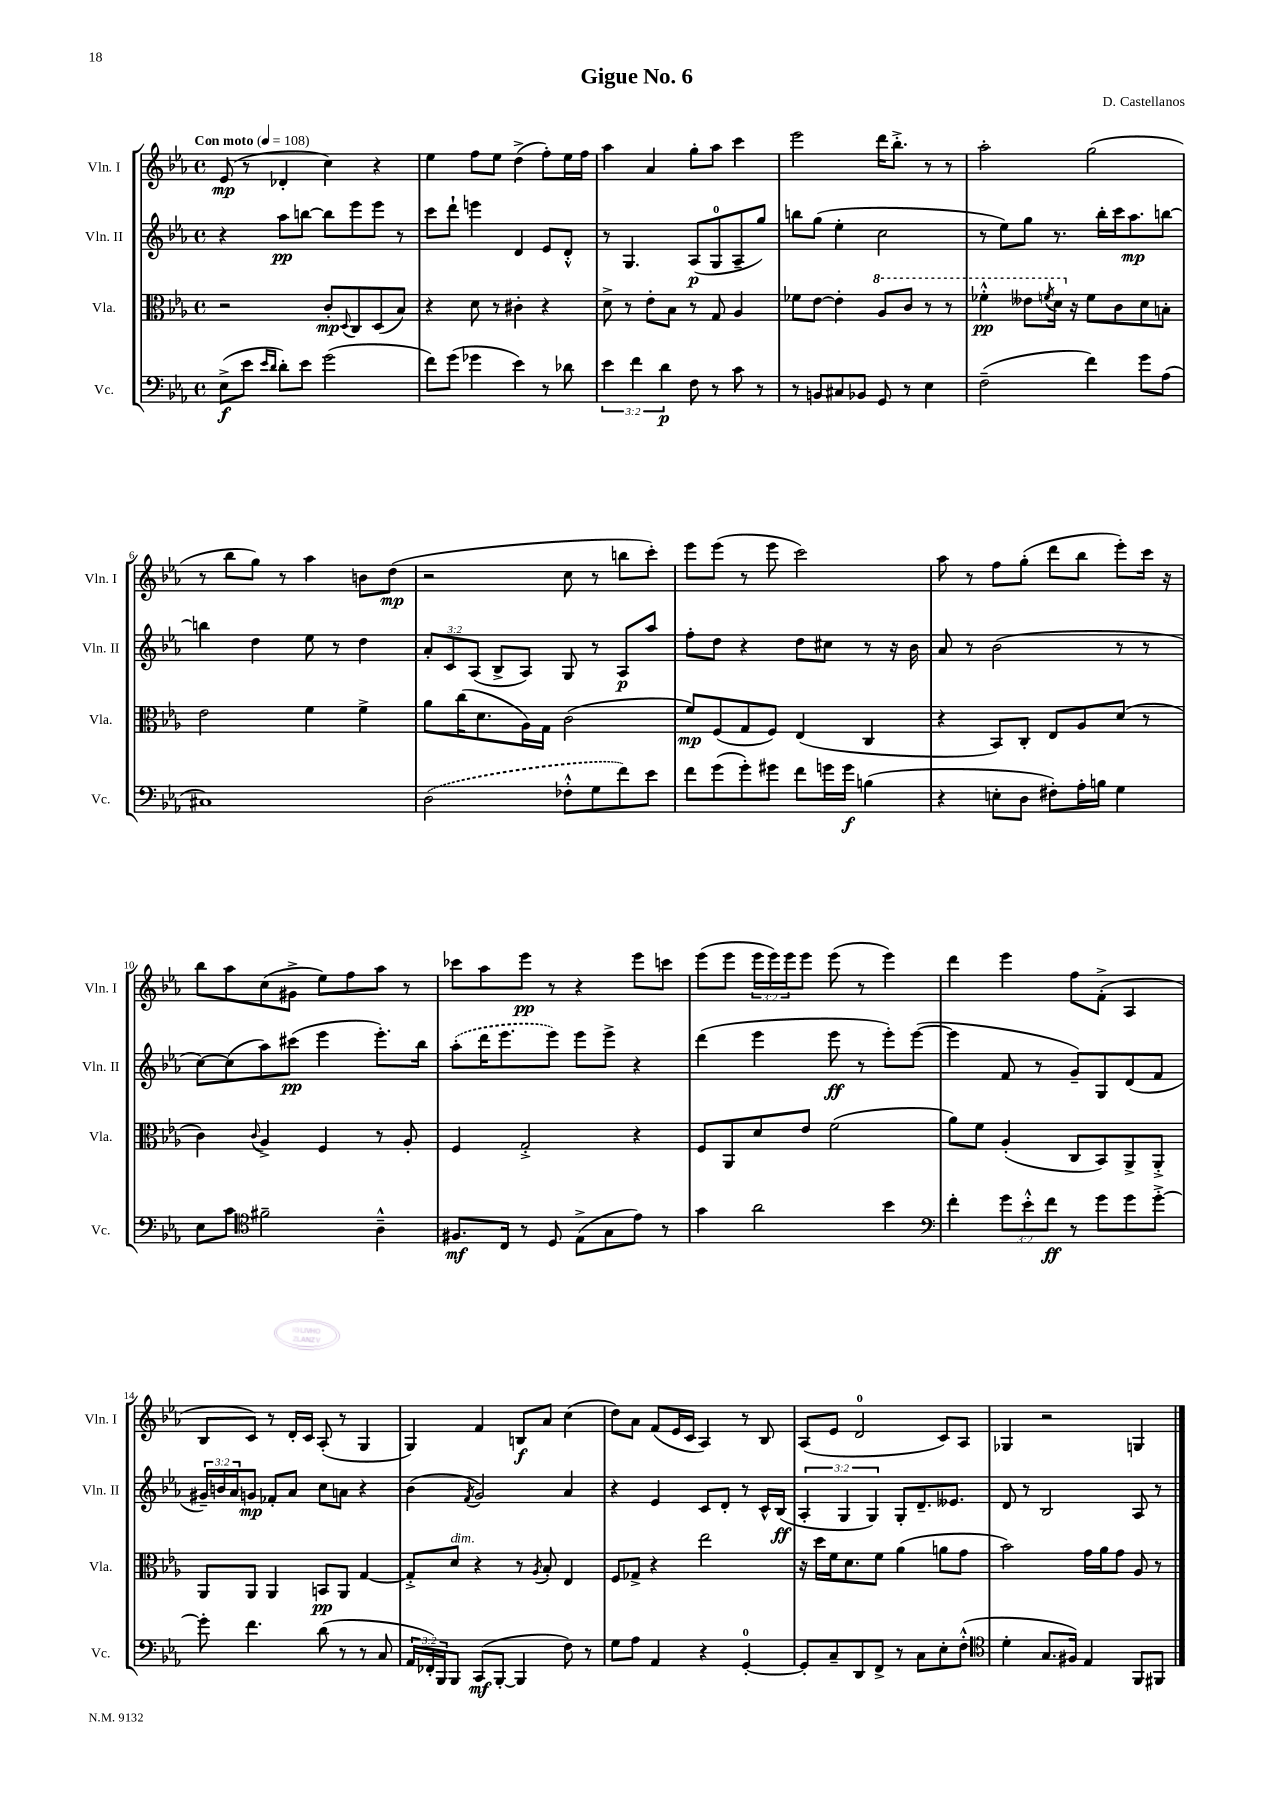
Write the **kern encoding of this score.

**kern	**kern	**kern	**kern
*staff4	*staff3	*staff2	*staff1
*clefF4	*clefC3	*clefG2	*clefG2
*k[b-e-a-]	*k[b-e-a-]	*k[b-e-a-]	*k[b-e-a-]
*M4/4	*M4/4	*M4/4	*M4/4
*met(c)	*met(c)	*met(c)	*met(c)
*MM108	*MM108	*MM108	*MM108
(8E-^	2r	4r	(8e-
8e-	.	.	8r
16qqe-	.	.	.
16qqd	.	.	.
8d')	.	8aa-	4d-'
8e-	.	[8bb	.
(2g	8c'	8bb]	4cc)
.	8qqD	.	.
.	8C	8eee-	.
.	(8D	8eee-	4r
.	8B-)	8r	.
=	=	=	=
8f)	4r	8ccc	4ee-
(8g	.	8ddd`	.
4g-	8d	4eee	8ff
.	8r	.	8ee-
4e-)	4c#'	4d	(4dd^
8r	4r	8e-	8ff')
8d-	.	8d'^^	16ee-
.	.	.	16ff
=	=	=	=
6e-	8d^	8r	4aa-
.	8r	4.G	.
6f	.	.	.
.	8e-'	.	4a-
6d	.	.	.
.	8B-	.	.
8F	8r	(8A-	8gg'
8r	8G	8G	8aa-
8c	4A-	8A-~	4ccc
8r	.	8gg)	.
=	=	=	=
8r	8f-	8bb	2eee-
8BB	[8e-	(8gg	.
8C#	4e-']	4ee-'	.
8BB-	.	.	.
8GG	8a-	2cc	16ddd
.	.	.	8.bb-'^
8r	8cc	.	.
4E-	8r	.	8r
.	8r	.	8r
=	=	=	=
(2F~	4ff-'^^	8r	2aa-'
.	.	8ee-)	.
.	8ee--	8gg	.
.	8qff	.	.
.	16dd	8.r	.
.	16r	.	.
4f)	8f	.	(2gg
.	.	16bb-'	.
.	8c	16ccc	.
.	.	8.aa-	.
8g	8d	.	.
(8A-	8B'	[8bb	.
=	=	=	=
1C#)	2e-	4bb]	8r
.	.	.	8bb-
.	.	4dd	8gg)
.	.	.	8r
.	4f	8ee-	4aa-
.	.	8r	.
.	4f^	4dd	8b
.	.	.	(8dd
=	=	=	=
(2D	8a-	12a-'	2r
.	.	12c	.
.	(16cc	.	.
.	.	(12A-	.
.	8.d	.	.
.	.	8B-^	.
.	16A-)	8A-)	.
.	16G	.	.
8F-'^^	(2c	8G	8cc
8G	.	8r	8r
8f)	.	8A-	8bb
8e-	.	8aa-	8ccc')
=	=	=	=
8f	8f)	8ff'	8eee-
(8g	(8F	8dd	(8eee-
8g')	8G	4r	8r
8g#	8F)	.	8eee-
8f	(4E-	8dd	2ccc)
16g	.	8cc#	.
16g	.	.	.
(4B	4C	8r	.
.	.	16r	.
.	.	16b-	.
=	=	=	=
4r	4r	8a-	8aa-
.	.	8r	8r
8E'	8BB-)	(2b-	8ff
8D	8C'	.	(8gg'
8F#')	8E-	.	8ddd
16A-'	8A-	.	8bb-
16B	.	.	.
4G	(8d	8r	8eee-')
.	8r	8r	16ccc
.	.	.	16r
=	=	=	=
8E-	4c)	[8cc)	8bb-
8c	.	(8cc]	8aa-
*clefC4	*	*	*
.	8qqc	.	.
2f#~	4A-^	8aa-)	(8cc
.	.	(8ccc#	8g#^
.	4F	4eee-	8ee-)
.	.	.	8ff
4A-~^^	8r	8.eee-')	8aa-
.	8A-'	.	8r
.	.	16bb-	.
=	=	=	=
8.F#	4F	(8aa-'	8ccc-
.	.	16ddd	8aa-
16C	.	8.eee-	.
8r	2G'^	.	8eee-
8D	.	8eee-)	8r
(8E-^	.	8eee-	4r
8G	.	8eee-^	.
8e-)	4r	4r	8eee-
8r	.	.	8ccc
=	=	=	=
4g	8F	(4ddd	(8eee-
.	8AA-	.	8eee-
2a-	8d	4eee-	24eee-
.	.	.	24eee-)
.	.	.	24eee-
.	8e-	.	8eee-
.	(2f	8eee-	(8eee-
.	.	8r	8r
4b-	.	8eee-')	4eee-)
.	.	([8eee-	.
=	=	=	=
*clefF4	*	*	*
4f'	8a-)	4eee-]	4ddd
.	8f	.	.
12g	(4A-'	8f	4eee-
12e-'^^	.	.	.
.	.	8r	.
12f	.	.	.
8r	8C	8g~)	8ff
8g	8BB-)	8G	(8f'^
8g	8AA-^	(8d	4A-
[8g'^	8AA-'^	8f	.
=	=	=	=
8g']	8AA-	24g#~)	8B-
.	.	24b	.
.	.	24a-	.
4.f	8AA-	8g	8c)
.	4AA-	8f-'	8r
.	.	8a-	16d'
.	.	.	16c
(8d	8BB	8cc	(8A-'
8r	8AA-	8a	8r
8r	[4G	4r	4G
8C	.	.	.
=	=	=	=
24AA-	8G'^]	(4b-	4G)
24FF-')	.	.	.
24BBB-	.	.	.
8BBB-	8d	.	.
.	.	8qf	.
(8CC	4r	2g)	4f
[8BBB-'	.	.	.
4BBB-]	8r	.	8B
.	8qA-	.	.
.	8B-'	.	8a-
8F)	4E-	4a-	(4cc
8r	.	.	.
=	=	=	=
8G	8F	4r	8dd)
8A-	8G-^	.	8a-
4AA-	4r	4e-	(8f
.	.	.	16e-
.	.	.	16c
4r	2ee-	8c	4A-)
.	.	8d'	.
[4GG'	.	8r	8r
.	.	16c^^	8B-
.	.	(16B-	.
=	=	=	=
8GG']	16r	6A-'	(8A-
.	16dd	.	.
8C~	16f	.	8e-
.	.	6G	.
.	8.d	.	.
8DD	.	.	2d
.	.	6G)	.
8FF^	8f	.	.
8r	(4a-	8G'	.
8C	.	8.d~	.
8E-'	8a	.	8c)
.	.	8.e--	.
(8F'^^	8g	.	8A-
=	=	=	=
*clefC4	*	*	*
4d'	2b-)	8d	4G-
.	.	8r	.
8.G	.	2B-	2r
16F#)	.	.	.
4E-	16g	.	.
.	16a-	.	.
.	8g	.	.
8FF	8A-	8A-	4G
8FF#	8r	8r	.
==	==	==	==
*-	*-	*-	*-
